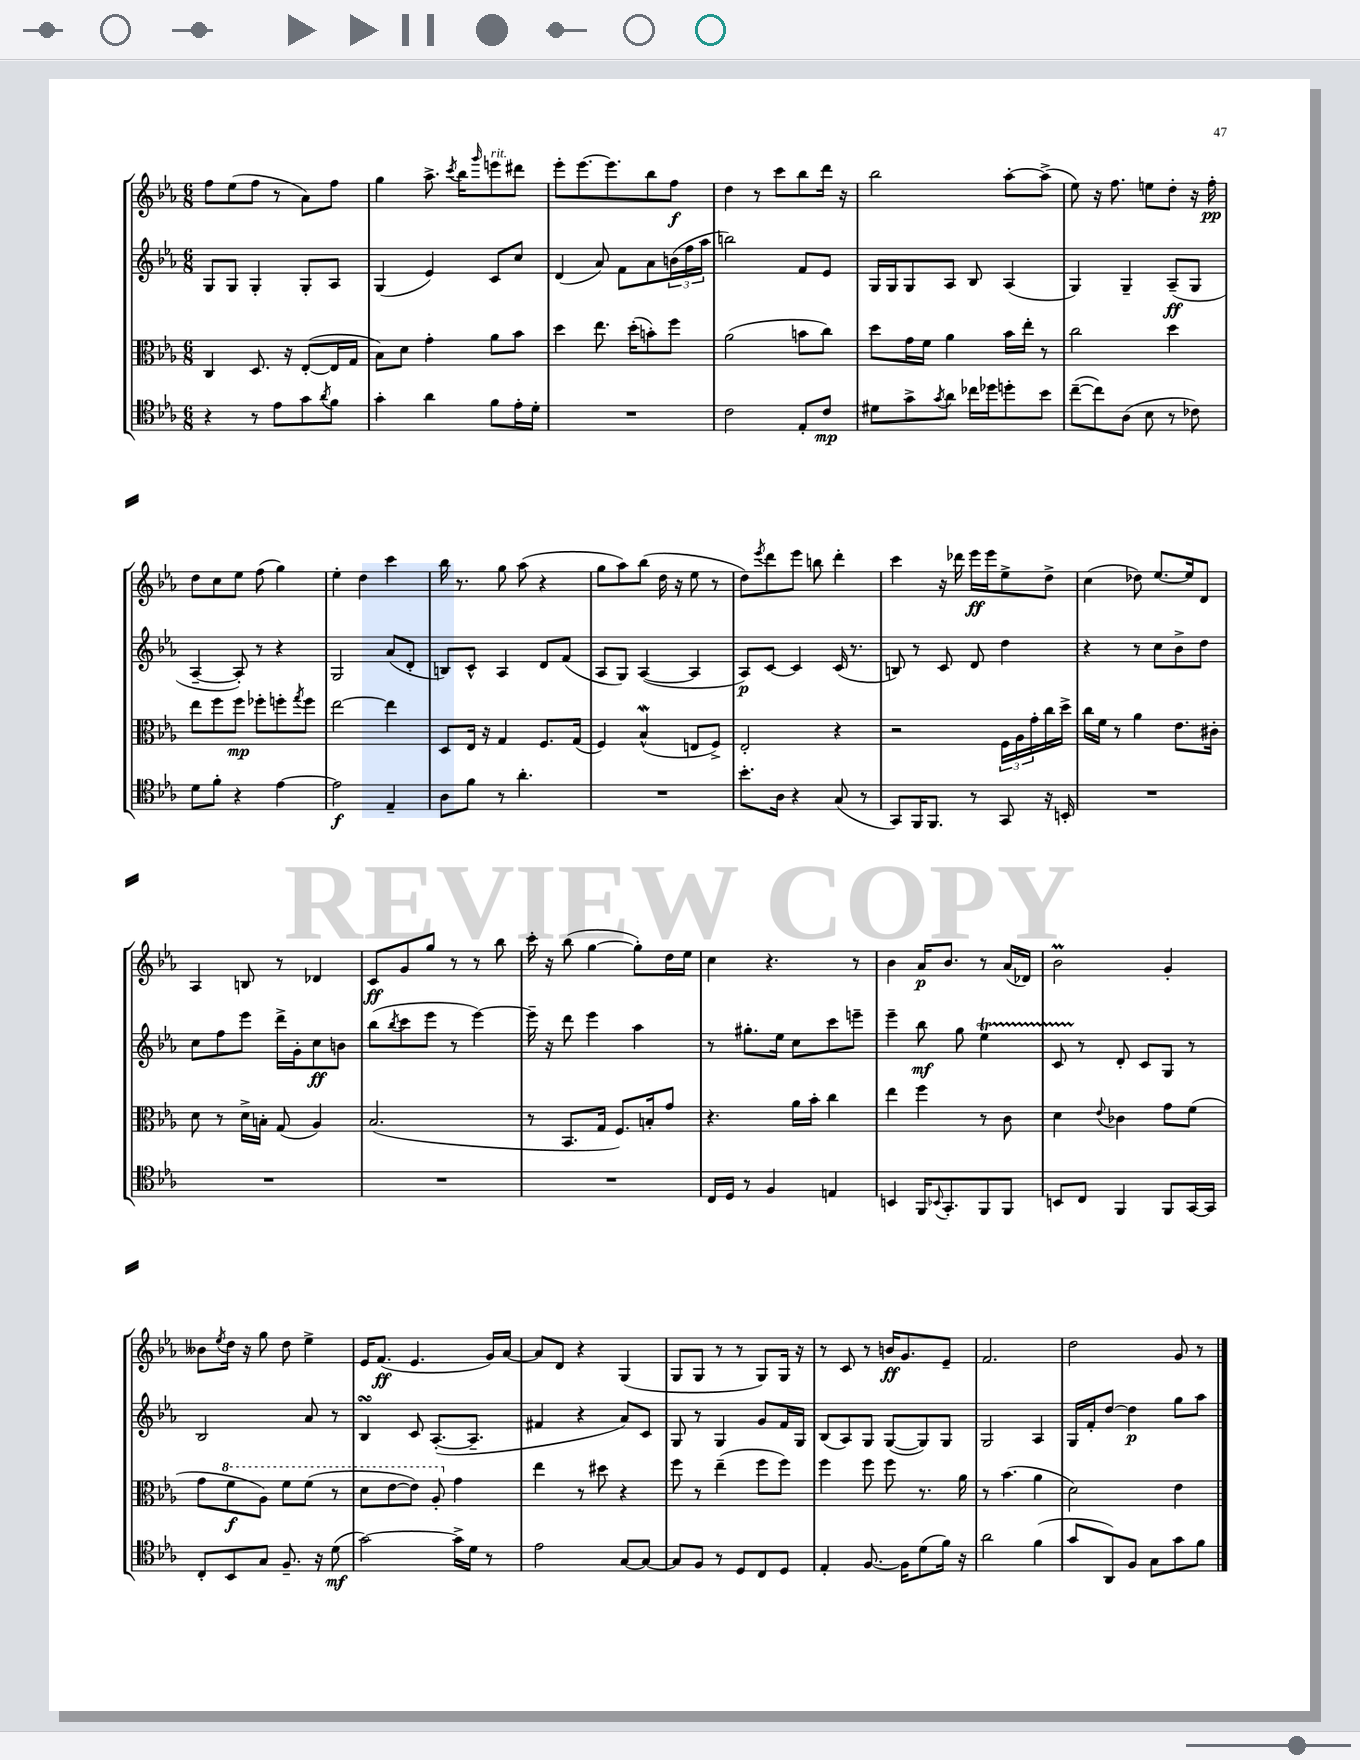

**kern	**dynam	**kern	**dynam	**kern	**dynam	**kern	**dynam
*part4	*part4	*part3	*part3	*part2	*part2	*part1	*part1
*staff4	*staff4	*staff3	*staff3	*staff2	*staff2	*staff1	*staff1
*clefC4	*	*clefC3	*	*clefG2	*	*clefG2	*
*k[b-e-a-]	*	*k[b-e-a-]	*	*k[b-e-a-]	*	*k[b-e-a-]	*
*M6/8	*	*M6/8	*	*M6/8	*	*M6/8	*
=6	=6	=6	=6	=6	=6	=6	=6
4r	.	4C/	.	8G/L	.	8ff\L	.
.	.	.	.	8G/J	.	(8ee-\	.
8r	.	8.D/	.	4G'/	.	8ff\J	.
8e-\L	.	.	.	.	.	8r	.
.	.	16r	.	.	.	.	.
8g\	.	([8E-'/L	.	8G'/L	.	8a-\L)	.
8qa-/	.	.	.	.	.	.	.
8f\J	.	16E-/L]	.	8A-/J	.	8ff\J	.
.	.	16G/JJ	.	.	.	.	.
=7	=7	=7	=7	=7	=7	=7	=7
4g'\	.	8B-\L)	.	(4G/	.	4gg\	.
.	.	8d\J	.	.	.	.	.
4a-\	.	4g'\	.	4e-/)	.	8.aa-^\	.
.	.	.	.	.	.	8qccc/	.
.	.	.	.	.	.	16bb-\KL	.
.	.	.	.	.	.	16qqggg/	.
!	!	!	!	!	!	!LO:TX:a:i:t=rit.	!
8f\L	.	8a-\L	.	8c/L	.	8eeen\	.
16e-'\L	.	8b-\J	.	8cc/J	.	8ddd#X\J	.
16d'\JJ	.	.	.	.	.	.	.
=8	=8	=8	=8	=8	=8	=8	=8
2.r	.	4dd\	.	(4d/	.	8eee-'\L	.
.	.	.	.	.	.	[8.eee-\	.
.	.	8.ee-\	.	8a-/)	.	.	.
.	.	.	.	.	.	8.eee-\]	.
.	.	.	.	8f\L	.	.	.
.	.	(16dd'\KL	.	.	.	.	.
.	.	8bn'\)	.	8a-\	.	8bb-\	.
.	.	8ff\J	.	(24bn\L	.	8ff\J	f
.	.	.	.	24ff\	.	.	.
.	.	.	.	24aa-\JJ	.	.	.
=9	=9	=9	=9	=9	=9	=9	=9
2c\	.	(2a-\	.	2bbn\)	.	4dd\	.
.	.	.	.	.	.	8r	.
.	.	.	.	.	.	8ccc\L	.
8E-'/L	.	8bn\L	.	8f/L	.	8bb-\	.
8c/J	mp	8cc\J)	.	8e-/J	.	16ddd\Jk	.
.	.	.	.	.	.	16r	.
=10	=10	=10	=10	=10	=10	=10	=10
8d#X\L	.	8dd\L	.	16G/LL	.	2bb-\	.
.	.	.	.	16G/J	.	.	.
8g^\	.	16g\L	.	8G/	.	.	.
.	.	16f\JJ	.	.	.	.	.
8qg/	.	.	.	.	.	.	.
8a-\J	.	4a-\	.	8A-/J	.	.	.
16cc-X\LL	.	.	.	8B-/	.	.	.
16dd-X\J	.	.	.	.	.	.	.
8ddn'\	.	16b-\LL	.	(4A-/	.	[8aa-'\L	.
.	.	16ee-'\JJ	.	.	.	.	.
8b-\J	.	8r	.	.	.	(8aa-^\J]	.
=11	=11	=11	=11	=11	=11	=11	=11
([8cc~\L	.	2cc\	.	4G/)	.	8ee-\)	.
8cc\])	.	.	.	.	.	16r	.
.	.	.	.	.	.	8.ff\	.
(8A-\J	.	.	.	4G~/	.	.	.
8B-\	.	.	.	.	.	8een\L	.
8r	.	4dd\	.	(8A-~/L	ff	8dd'\J	.
8c-X\)	.	.	.	8G/J	.	16r	.
.	.	.	.	.	.	16ff'\	pp
!!LO:LB:g=z
=12	=12	=12	=12	=12	=12	=12	=12
8d\L	.	8ee-\L	.	[4A-~/	.	8dd\L	.
8f'\J	.	8ff\	.	.	.	8cc\	.
4r	.	8ff\J	mp	8A-'/])	.	8ee-\J	.
.	.	8ff-X'\L	.	8r	.	(8ff\	.
[4e-\	.	8ffn'\	.	4r	.	4gg\)	.
.	.	8qgg/	.	.	.	.	.
.	.	8ff\J	.	.	.	.	.
=13	=13	=13	=13	=13	=13	=13	=13
2e-\]	f	[2ee-\	.	2G/	.	4ee-'\	.
.	.	.	.	.	.	4dd\	.
4E-~/	.	4ee-\]	.	(8a-/L	.	4ccc\	.
.	.	.	.	8d'/J	.	.	.
=14	=14	=14	=14	=14	=14	=14	=14
8A-\L	.	8D/L	.	8Bn/L)	.	16bb-\	.
.	.	.	.	.	.	8.r	.
8f\J	.	16E-/Jk	.	8c^^/J	.	.	.
.	.	16r	.	.	.	.	.
8r	.	4G/	.	4A-/	.	8gg\	.
4.a-'\	.	.	.	.	.	(8aa-\	.
.	.	8.F/L	.	8d/L	.	4r	.
.	.	.	.	(8f/J	.	.	.
.	.	(16G/Jk	.	.	.	.	.
=15	=15	=15	=15	=15	=15	=15	=15
2.r	.	4F/)	.	8A-/L	.	8gg\L	.
.	.	.	.	8G/J)	.	8aa-\)	.
.	.	(4B-W^^/	.	([4A-/	.	(8bb-\J	.
.	.	.	.	.	.	16dd\	.
.	.	.	.	.	.	16r	.
.	.	8En/L	.	4A-/]	.	8ee-\	.
.	.	8F^/J)	.	.	.	8r	.
=16	=16	=16	=16	=16	=16	=16	=16
8.b-'\L	.	2E-'/	.	8A-/L)	p	8dd\L)	.
.	.	.	.	.	.	8qeee-/	.
.	.	.	.	[8c/J	.	8ddd\	.
16A-\Jk	.	.	.	.	.	.	.
4r	.	.	.	4c/]	.	8eee-\J	.
.	.	.	.	.	.	8bbn\	.
(8G/	.	4r	.	(16c/	.	4ddd'\	.
.	.	.	.	8.r	.	.	.
8r	.	.	.	.	.	.	.
=17	=17	=17	=17	=17	=17	=17	=17
8GG/L)	.	2r	.	8Bn/)	.	4ccc\	.
16FF/K	.	.	.	8r	.	.	.
8.FF/J	.	.	.	.	.	.	.
.	.	.	.	8c/	.	16r	.
.	.	.	.	.	.	16ddd-X\	.
8r	.	.	.	8d/	.	16eee-\LL	ff
.	.	.	.	.	.	16eee-\J	.
8GG/	.	24F\LL	.	4dd\	.	8ee-^\	.
.	.	24A-\	.	.	.	.	.
.	.	24g'\	.	.	.	.	.
16r	.	16cc\	.	.	.	8dd^\J	.
16BBn'/	.	16dd^\JJ	.	.	.	.	.
=18	=18	=18	=18	=18	=18	=18	=18
2.r	.	16cc\LL	.	4r	.	(4cc\	.
.	.	16f\JJ	.	.	.	.	.
.	.	8r	.	.	.	.	.
.	.	4a-\	.	8r	.	8dd-X\)	.
.	.	.	.	8cc\L	.	[8.ee-/L	.
.	.	8.e-\L	.	8b-^\	.	.	.
.	.	.	.	.	.	16ee-/k]	.
.	.	.	.	8dd\J	.	8d/J	.
.	.	16c#X'\Jk	.	.	.	.	.
!!LO:LB:g=z
=19	=19	=19	=19	=19	=19	=19	=19
2.r	.	8d\	.	8cc\L	.	4A-/	.
.	.	8r	.	8ff\	.	.	.
.	.	16d^\LL	.	8eee-\J	.	8Bn/	.
.	.	16Bn'\JJ	.	.	.	.	.
.	.	(8G/	.	16ddd^\LL	.	8r	.
.	.	.	.	16g'\J	.	.	.
.	.	4A-/)	.	8cc\	ff	4d-X/	.
.	.	.	.	8bn\J	.	.	.
=20	=20	=20	=20	=20	=20	=20	=20
2.r	.	(2.B-/	.	(8bb-\L	.	8c/L	ff
.	.	.	.	8qbb-/	.	.	.
.	.	.	.	8ccc\	.	8g/	.
.	.	.	.	8eee-\J	.	8gg/J	.
.	.	.	.	8r	.	8r	.
.	.	.	.	[4eee-\)	.	8r	.
.	.	.	.	.	.	8bb-\	.
=21	=21	=21	=21	=21	=21	=21	=21
2.r	.	8r	.	16eee-~\]	.	16ccc'\	.
.	.	.	.	16r	.	16r	.
.	.	8.BB-/L	.	8ddd\	.	(8bb-\	.
.	.	.	.	4eee-\	.	[4gg\	.
.	.	16G/Jk	.	.	.	.	.
.	.	8.F/L)	.	.	.	.	.
.	.	.	.	4aa-\	.	8gg'\L])	.
.	.	16Bn'/k	.	.	.	.	.
.	.	8g/J	.	.	.	16dd\L	.
.	.	.	.	.	.	16ee-\JJ	.
=22	=22	=22	=22	=22	=22	=22	=22
16C/LL	.	4.r	.	8r	.	4cc\	.
16D/JJ	.	.	.	.	.	.	.
8r	.	.	.	8.gg#X'\L	.	.	.
4F/	.	.	.	.	.	4.r	.
.	.	.	.	16ee-\Jk	.	.	.
.	.	16a-\LL	.	8cc\L	.	.	.
.	.	16b-'\JJ	.	.	.	.	.
4En/	.	4cc\	.	8ccc\	.	.	.
.	.	.	.	8eeen~\J	.	8r	.
=23	=23	=23	=23	=23	=23	=23	=23
4BBn/	.	4ee-\	.	4eee-~\	.	4b-\	.
16FF/KL	.	4ff\	.	8bb-\	mf	16a-/KL	p
8qqBB-X/	.	.	.	.	.	.	.
8.GG'/	.	.	.	.	.	8.b-/J	.
.	.	.	.	8gg\	.	.	.
8FF/	.	8r	.	4ee-T\	.	8r	.
8FF/J	.	8c\	.	.	.	(16a-/LL	.
.	.	.	.	.	.	16d-X/JJ)	.
=24	=24	=24	=24	=24	=24	=24	=24
8BBn/L	.	4d\	.	8cTTT/	.	2b-M\	.
8C/J	.	.	.	8r	.	.	.
.	.	8qqe-/	.	.	.	.	.
4FF/	.	4c-X\	.	8d'/	.	.	.
.	.	.	.	8c/L	.	.	.
8FF/L	.	8g\L	.	8G/J	.	4g'/	.
[16GG/L	.	(8f\J	.	8r	.	.	.
16GG/JJ]	.	.	.	.	.	.	.
!!LO:LB:g=z
=25	=25	=25	=25	=25	=25	=25	=25
8C'/L	.	8g\L	.	2B-/	.	8b--X\L	.
.	.	.	.	.	.	8qee-/	.
*	*	*8va	*	*	*	*	*
8BB-/	.	8ff\	f	.	.	16dd\Jk	.
.	.	.	.	.	.	16r	.
8G/J	.	8a-\J)	.	.	.	8gg\	.
8.F~/	.	8ff\L	.	.	.	8dd\	.
.	.	(8ff\J	.	8a-/	.	4ee-^\	.
16r	.	.	.	.	.	.	.
(8d\	mf	8r	.	8r	.	.	.
=26	=26	=26	=26	=26	=26	=26	=26
[2g\)	.	8dd\L	.	4B-sSSS/	.	16e-/KL	.
.	.	.	.	.	.	(8.f/J	ff
.	.	[8ee-\	.	.	.	.	.
.	.	8ee-\J])	.	8c/	.	4.e-/	.
.	.	8a-'/	.	([8.A-'/L	.	.	.
*	*	*X8va	*	*	*	*	*
16g^\LL]	.	4g\	.	.	.	.	.
16d\JJ	.	.	.	8.A-~/J]	.	.	.
8r	.	.	.	.	.	16g/LL)	.
.	.	.	.	.	.	[16a-/JJ	.
=27	=27	=27	=27	=27	=27	=27	=27
2e-\	.	4ee-\	.	4f#X/	.	8a-/L]	.
.	.	.	.	.	.	8d/J	.
.	.	8r	.	4r	.	4r	.
.	.	8dd#X\	.	.	.	.	.
[8G/L	.	4r	.	8a-/L)	.	(4G/	.
8G/J_	.	.	.	8c/J	.	.	.
=28	=28	=28	=28	=28	=28	=28	=28
8G/L]	.	8ff\	.	8G/	.	8G/L	.
8F/J	.	8r	.	8r	.	8G/J	.
8r	.	(4ee-~\	.	4G/	.	8r	.
8D/L	.	.	.	.	.	8r	.
8C/	.	8ff\L	.	8g/L	.	8G/L)	.
8D/J	.	8ff\J)	.	16f/L	.	16G/Jk	.
.	.	.	.	16G/JJ	.	16r	.
=29	=29	=29	=29	=29	=29	=29	=29
4E-'/	.	4ff\	.	(8B-/L	.	8r	.
.	.	.	.	8A-/)	.	8c/	.
[8.F/	.	8ff\	.	8G/J	.	8r	.
.	.	8ff\	.	([8G/L	.	16bn/KL	ff
16F\KL]	.	.	.	.	.	8.g/	.
(8d\	.	8.r	.	8G/])	.	.	.
16f\Jk)	.	.	.	8G/J	.	8e-~/J	.
16r	.	16a-\	.	.	.	.	.
=30	=30	=30	=30	=30	=30	=30	=30
2a-\	.	8r	.	2G/	.	2.f/	.
.	.	(4.b-\	.	.	.	.	.
(4f\	.	4a-\	.	4A-/	.	.	.
=31	=31	=31	=31	=31	=31	=31	=31
8g/L	.	2d\)	.	16G/LL	.	2dd\	.
.	.	.	.	16f'/J	.	.	.
8AA-/)	.	.	.	[8dd/J	.	.	.
8F/J	.	.	.	4dd\]	p	.	.
8G\L	.	.	.	.	.	.	.
8g\	.	4e-\	.	8gg\L	.	8g/	.
8f\J	.	.	.	8aa-\J	.	8r	.
==	==	==	==	==	==	==	==
*-	*-	*-	*-	*-	*-	*-	*-
